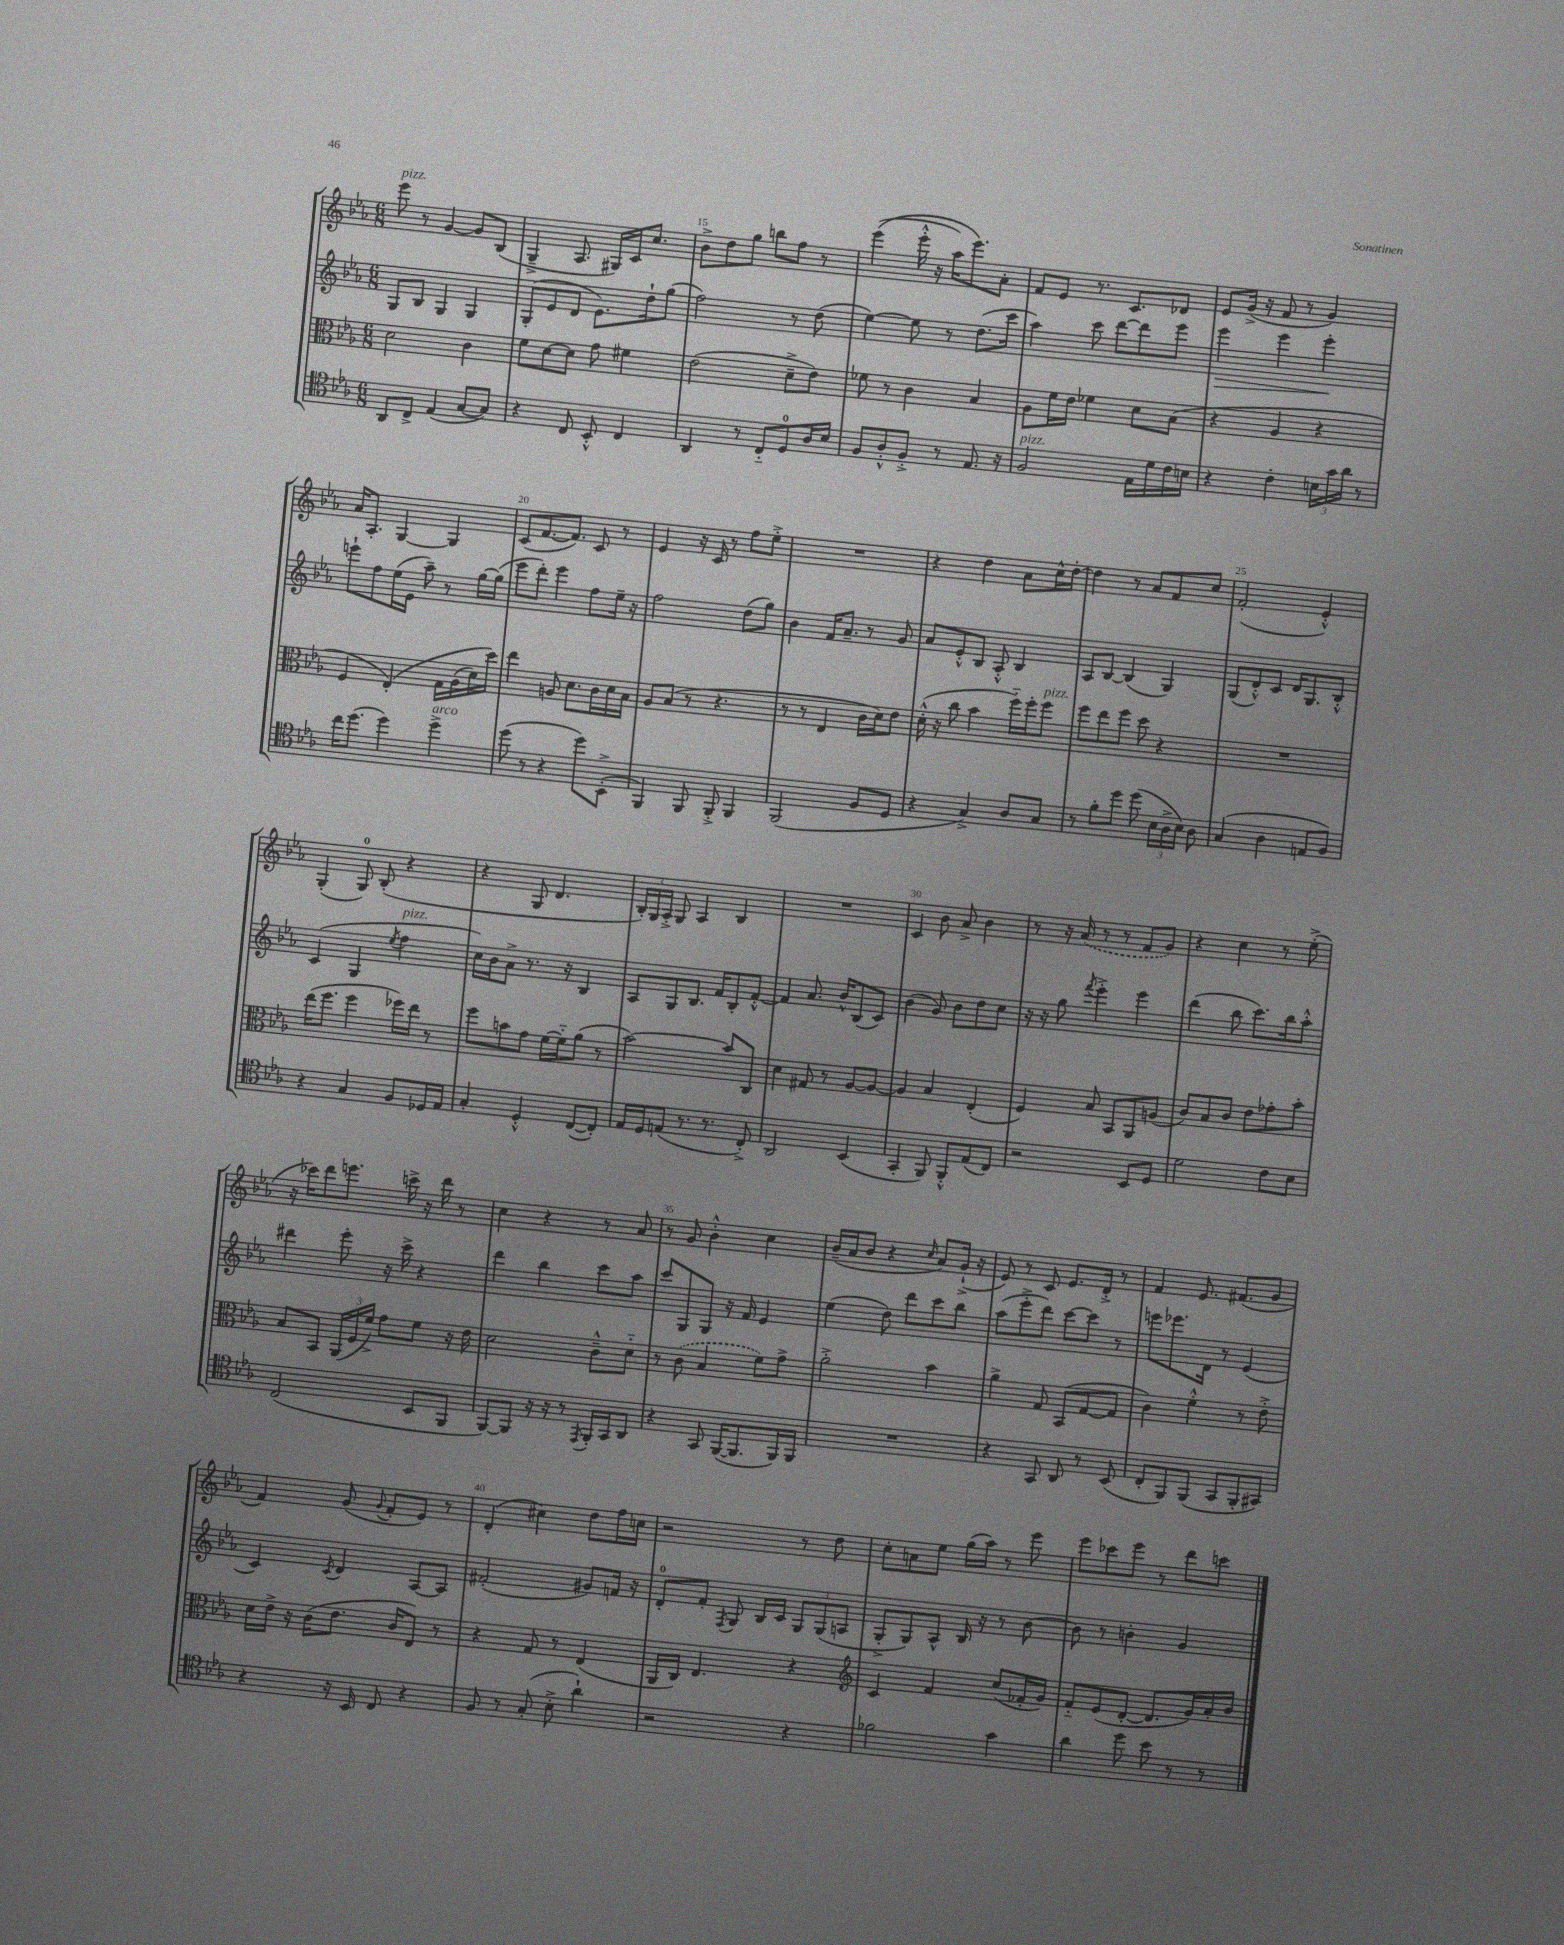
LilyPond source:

<<
\new StaffGroup <<
\new Staff = "s0" {
    \clef treble \key ees \major \numericTimeSignature \time 6/8
    \autoBeamOff ees'''8^\markup { \italic "pizz." } r8 g'4~ g'8[ bes8]( |
    g4---> aes8. gis16[) c'16 c''8.] |
    bes'8[-> d''8 g''8] b''8[ f''8] r8 |
    ees'''4(\( ees'''16-.-^ r16 aes''16[) ees'''8.\) aes'8]-. |
    f'8[ ees'8] r8. c'8.[ des'8] |
    ees'8[ g'16]->( r16 f'8 r8 g'4) |
    aes'16[ aes8.]-. g4~ g4 |
    c'8[( f'8.~ f'8.]) c'8 r8 |
    ees'4 r16 c'16 r8 f''8[ ees''8]-.-> |
    R2. |
    r4 d''4 aes'8[ c''16-^ d''16]~-. |
    d''4 r8 aes'8[ f'8 c''8] |
    f'2-.( ees'4-.-^) |
    g4-.( g8-0) bes8-.( r4 |
    r4 g8 d'4. |
    \tuplet 3/2 { bes16[-.) g16 aes16]-.-> } g8 aes4 bes4 |
    R2. |
    c'4 bes'8 aes'8-> bes'4 |
    r8 r16 \once \slurDashed aes'16( r8 r8 f'8[ g'8]) |
    r4 c''4 r8 ees''8-.->( |
    r16 ces'''16[) d'''8 e'''8.] c'''16-> r16 d'''16 r8 |
    c''4 r4 r8 aes'8 |
    r8 g'8 bes'4-.-^ c''4 |
    bes'16[--( aes'16 bes'8] r4 \grace { c''16 } aes'8[) g'16]-!->( r16 |
    ees'8) r8 c'8 ees'8.[ d'16]-.-> r8 |
    f'4 ees'8. fis'8.[( g'8] |
    f'4) g'8( \appoggiatura { g'8 } f'8[-. ees'8]) r8 |
    d'4-.( cis''4) d''8[ f''16 c''16] |
    r2 r8 d''8 |
    c''8[-. a'8 ees''8] g''16[( aes''16]) r8 ees'''8 |
    ees'''8[ ces'''8 ees'''8] r8 d'''8[ c'''8] \bar "|." |
}
\new Staff = "s1" {
    \clef treble \key ees \major \numericTimeSignature \time 6/8
    \autoBeamOff g8[ bes8] g4 g4 |
    g8[-.( ees'8 d'8] ees'8.[) d''16-! g''8]( |
    f''2) r8 d''8( |
    ees''4~) ees''8 r8 d''8.[( c'''16] |
    aes''4) c'''8 d'''8[~ d'''8 ees'''8] |
    ees'''4\> ees'''4 ees'''4-.\! |
    e'''8[-! f''8 ees''16( ees'16] aes''8--) r8 g''16[~ g''16]( |
    ees'''8[ d'''8]-.) ees'''4 f''8[ ees''16]-- r16 |
    f''2 d''8[( g''8]) |
    bes'4 f'16[ aes'8.]-- r8 g'8 |
    aes'8[ ees'8-.-^ bes8] aes8-.-^ bes4 |
    aes8[ bes8]~ bes4( g4) |
    g8[( d'8-.-^) c'8] d'16[ g8. bes8]-.-^ |
    c'4( g4 \acciaccatura { ees''8 } f''4^\markup { \italic "pizz." } |
    c''16[) bes'16 aes'8]-> r8. r16 bes4 |
    aes8[ g8 bes8.] f'16[ bes8-. f'8]~-.-^ |
    f'4 aes'8. bes'16[-^ bes8( c'8]) |
    bes'4( g'8) bes'8[ d''8 c''8] |
    r16 r16 g''8 \acciaccatura { f'''8 } ees'''4-.-> ees'''4 |
    d'''4( bes''8 c'''8.[) bes''16 aes''8]-.-^ |
    dis'''4 ees'''8-. r16 c'''16-> r4 |
    d'''4 bes''4 c'''8[ aes''8] |
    c'''8[ g8 g8] r16 f'16 ees'4 |
    ees''4( d''8) d'''8[ c'''8 bes''8] |
    aes''8[( ees'''8-.-> d'''8]) c'''8[~ c'''8] r8 |
    e'''8[ ees'''8. d'16] r8 ees'4( |
    c'4) \acciaccatura { c'8 } d'4 aes8[~ aes8] |
    fis'2-.( gis'8[) f'16] r16 |
    d'8[-0-. f'8]-. \acciaccatura { f8 } g8 bes16[ c'16] \tuplet 3/2 { g8[ g8( a8] } |
    g8[-.-> g8) aes8]-^ bes16 r16 r8 bes'8~ |
    bes'8 r8 b'4-. g'4 \bar "|." |
}
\new Staff = "s2" {
    \clef alto \key ees \major \numericTimeSignature \time 6/8
    \autoBeamOff d'2 c'4 |
    f'8[ d'8~ d'8] g'8 fis'4 |
    ees'2( d'8[---> ees'8]) |
    fes'8 r8 c'4 bes4 |
    aes8[ f'16 ees'16] fes'4 d'8[ bes8]( |
    r4 aes4 r4 |
    f4 ees4-.)\( g16[ aes16( d'16) d''16]\) |
    ees''4 a8 d'8.[ c'16 d'16 bes16] |
    aes8[ bes8]( r8 r4. |
    r8 r8 ees4 c'16[ d'16) ees'8] |
    d'16-.-^( r16 c''8 bes'4 f''16[-_) f''16-. f''8]^\markup { \italic "pizz." } |
    f''8[ ees''8 f''8] d''8 r4 |
    R2. |
    ees''16[( f''8.] f''4 fes''16[) ees''16] r8 |
    f''8[ b'8 g'8] f'16[~ f'16-_ aes'8]( r8 |
    bes'2~) bes'8[ c8] |
    d'4 gis8 r8 aes8[~ aes8]~ |
    aes4 bes4 ees4-.( |
    f4) bes8 bes,8[ aes,8 a8]( |
    c'8[) bes8 c'8] ees'8[ ges'8-. bes'8]-. |
    bes8[ bes,8] \tuplet 3/2 { aes,16[( f16 f'16]->) } g'8[ f'8] r16 ees'16 |
    d'2 c'8[---^ d'8]-_ |
    r8 \once \slurDashed c'8( bes4 f'8[) g'8]-> |
    aes'2-.-> bes'4 |
    aes'4-> g8 bes,8[( g8~ g8] |
    c'4) f'4-.-^ r8 ees'8-.-> |
    d'16[ ees'16]-> r16 c'16[( ees'8.] c'16[ ees8]) r8 |
    r4 g8 r8 ees4( |
    aes,16[ c16]) ees4. r4 |
    \clef treble c'4 f'4 c''8[( fes'16-. g'16]) |
    f'8[-_ ees'8( d'8]~-. d'8.[ g'16) aes'16-. bes'16] \bar "|." |
}
\new Staff = "s3" {
    \clef tenor \key ees \major \numericTimeSignature \time 6/8
    \autoBeamOff aes,8[ c8]-> ees4( g8[~ g8]) |
    r4 c8 bes,8-.-^ c4 |
    aes,4 r8 c8[-_ d8-0 aes16 bes16] |
    f8[ aes8-.-^ f8]-.-> r8 ees8. r16 |
    f2^\markup { \italic "pizz." } ees16[ d'16 c'16 b16] |
    r4 c'4-. \tuplet 3/2 { b16[ g'16 aes'16] } r8 |
    c''16[ d''8.]( d''4) d''4->^\markup { \italic "arco" } |
    d''8( r8 r4 d''8[) bes,8]-.->( |
    f,4) f,8 f,8-.-> f,4 |
    f,2( f8[ d8] |
    r4 g4->) aes8[ g8] |
    r8 f'8[-. d''8] d''8( \tuplet 3/2 { bes16[ aes16-> bes16]) } aes8 |
    g4( aes4 e8[ f8]) |
    r4 g4 f8[ des16 ees16] |
    g4-. d4-.-^ c8[~( c8]-.) |
    ees16[ d16 e8]( r8. r8. c8-.->) |
    aes,2 bes,4( |
    g,4-. f,8) f,8[-.-^ ees8( c8]) |
    r2 bes,8[ d8] |
    d'2 c'8[ bes8] |
    c2( bes,8[ f,8] |
    f,8[~) f,8] r16 r16 r8 \acciaccatura { ees,8 } f,16[-. g,16 aes,8] |
    r4 g,8 f,16[~( f,8. f,16) f,16] |
    R2. |
    r4 g,8 aes,8 r8 bes,8( |
    c8[-. f,8) f,8]( g,8[ f,8-. gis,8]) |
    r4 r16 bes,16 c8 r4 |
    f8 r8 g8-.( bes8-.-> aes'4-!) |
    r2 r4 |
    fes'2 g'4 |
    aes'4 d''8 bes'8 r8 r8 \bar "|." |
}
>>
>>
\layout { \context { \Score currentBarNumber = #13 \override BarNumber.break-visibility = ##(#f #t #t) barNumberVisibility = #(every-nth-bar-number-visible 5) } }
